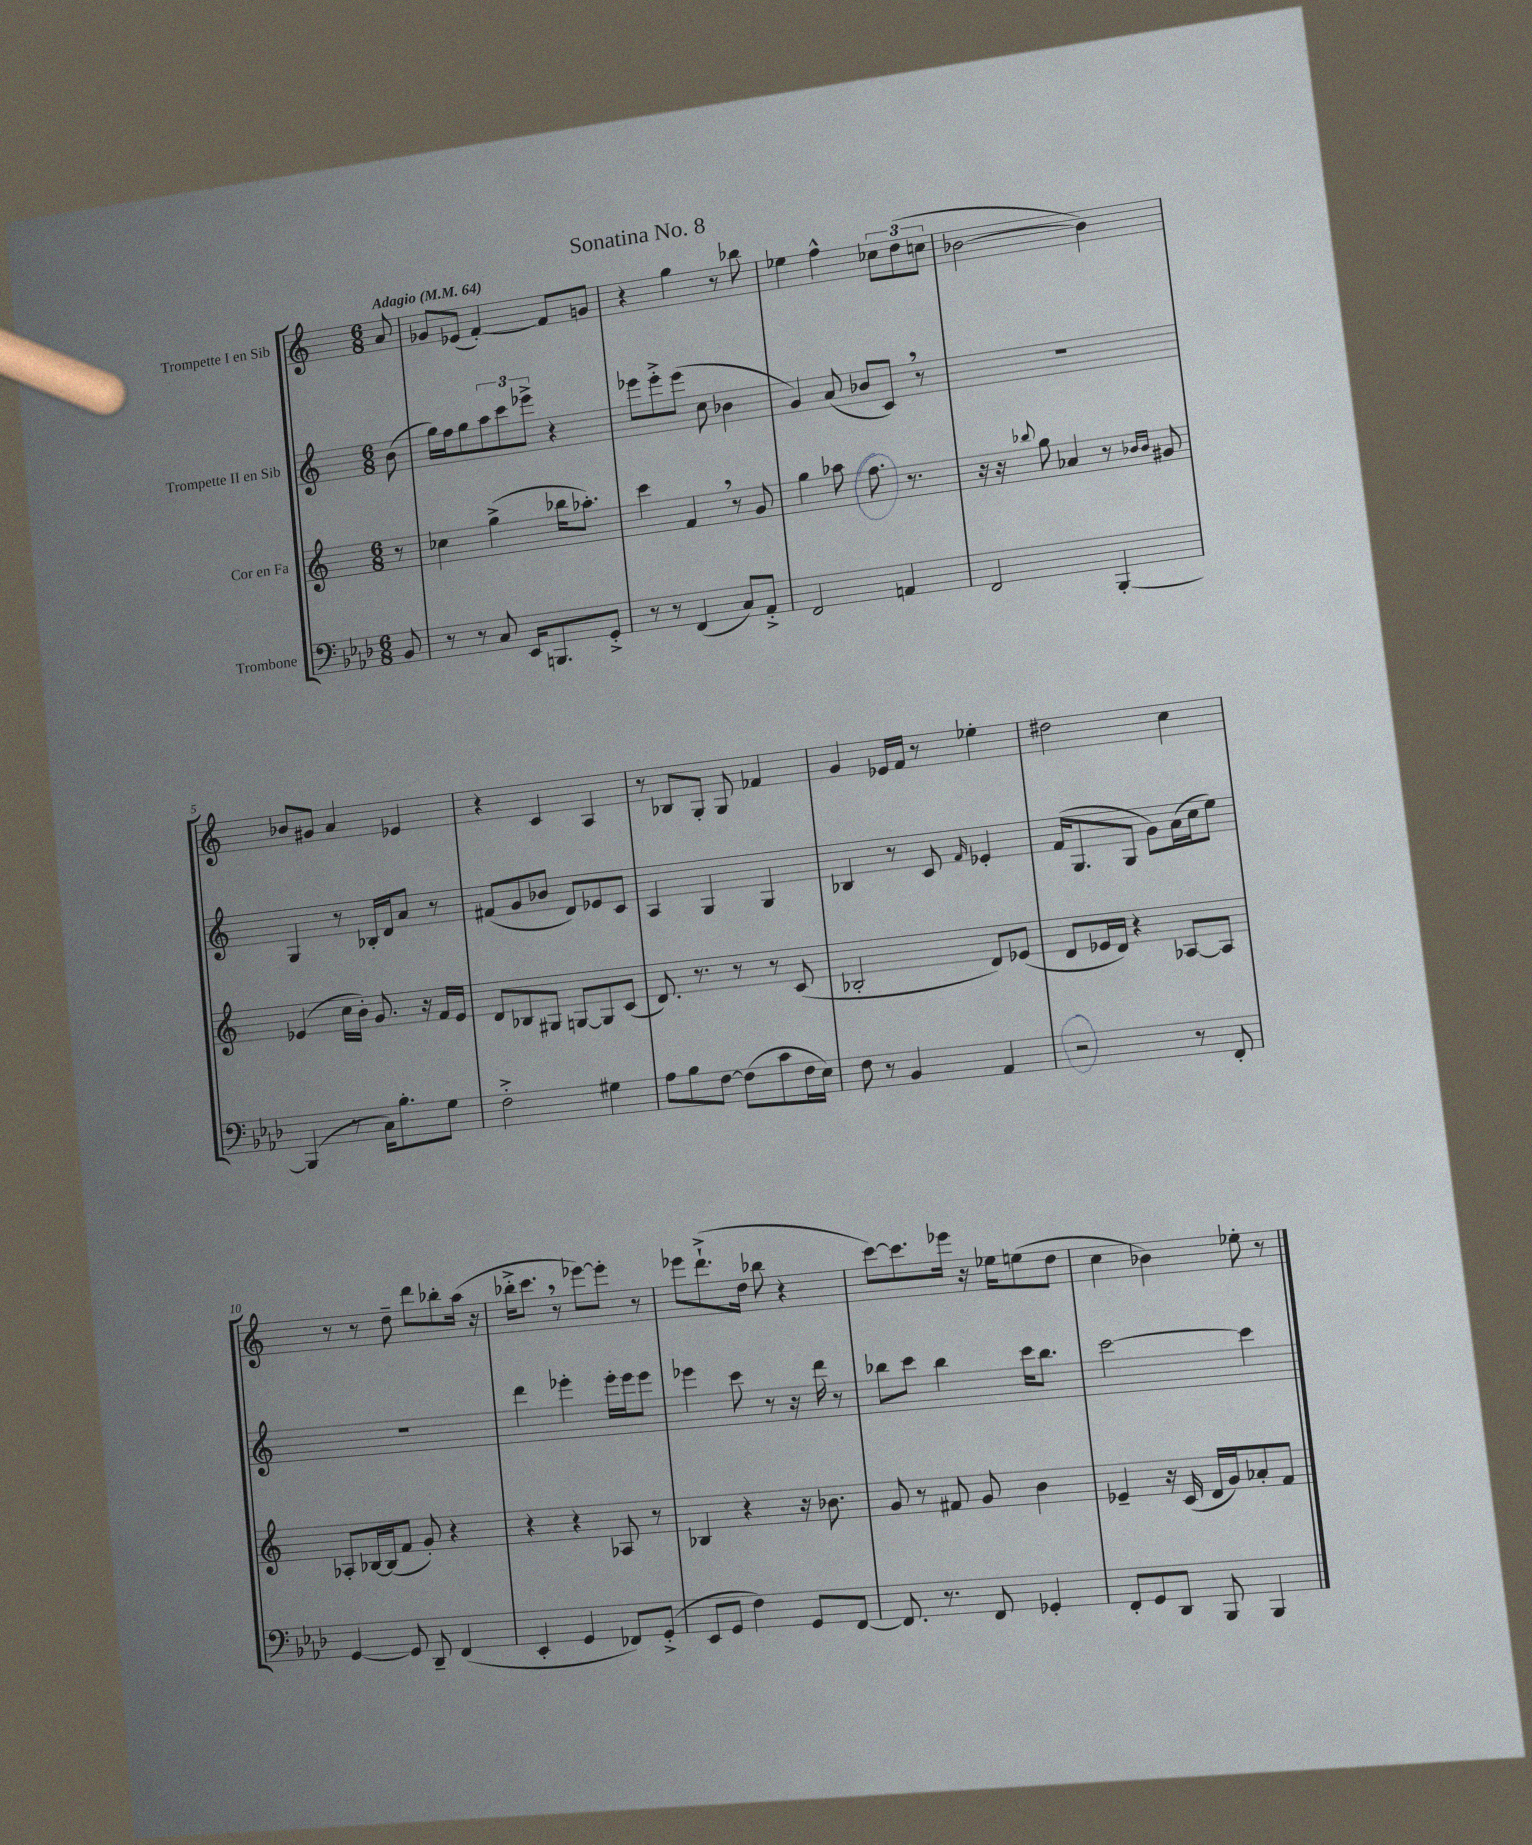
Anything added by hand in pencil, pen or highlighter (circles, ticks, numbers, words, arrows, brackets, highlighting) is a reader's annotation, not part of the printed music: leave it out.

**kern	**kern	**kern	**kern
*part4	*part3	*part2	*part1
*staff4	*staff3	*staff2	*staff1
*I"Trombone	*I"Cor en Fa	*I"Trompette II en Sib	*I"Trompette I en Sib
*clefF4	*clefG2	*clefG2	*clefG2
*k[b-e-a-d-]	*k[]	*k[]	*k[]
*M6/8	*M6/8	*M6/8	*M6/8
*MM64	*MM64	*MM64	*MM64
=	=	=	=
!	!	!	!LO:TX:a:B:t=Adagio
8BB-/	8r	(8b\	8a/
=1	=1	=1	=1
8r	4cc-X\	16gg\LL)	8g-X/L
.	.	16ff\J	.
8r	.	8gg\	(8e-X/J
8C/	(4gg^\	12aa\	[4f'/)
.	.	12ccc\	.
16EE-/KL	.	.	.
.	.	12eee-X^\J	.
8.BBBn/	.	.	.
.	16bb-X\KL	4r	8f/L]
.	8.aa-X'\J)	.	.
8GG'^/J	.	.	8gn/J
=2	=2	=2	=2
8r	4ccc\	8eee-X\L	4r
8r	.	8eee-'^\	.
(4FF/	4f,/	(8eee-\J	4gg\
.	.	8cc\	.
8C/L)	8r	4b-X\	8r
8AA-'^/J	8g/	.	8bb-X\
=3	=3	=3	=3
2FF/	4gg\	4g/)	4ee-X\
.	8aa-X\	(8a/	4ff^^\
.	8.ff\	8b-X/L	.
4AAn/	.	8c,/J)	12cc-X\L
.	8.r	.	.
.	.	.	(12dd\
.	.	8r	.
.	.	.	12ccn\J
=4	=4	=4	=4
2FF/	16r	2.r	[2b-X\
.	16r	.	.
.	8qqbb-X/	.	.
.	8gg\	.	.
.	4a-X/	.	.
[4BBB-'/	8r	.	4b-\])
.	16qqb-X/LL	.	.
.	16qqb-/JJ	.	.
.	8g#X/	.	.
!!LO:LB:g=z
=5	=5	=5	=5
(4BBB-/]	(4e-X/	4G/	8b-X/L
.	.	.	8g#X/J
8r	16cc\LL	8r	4a/
.	16b'\JJ)	.	.
16C\KL)	8.g/	16B-X'/LL	.
8.B-'\	.	16d/J	.
.	.	8a/J	4e-X/
.	16r	.	.
8G\J	16f/LL	8r	.
.	16e-/JJ	.	.
=6	=6	=6	=6
2F'^\	8d/L	(8f#X/L	4r
.	8B-X/	8g/	.
.	8G#X/J	8b-X/J	4c/
.	[8Gn/L	8d/L)	.
4G#X\	8G/]	8e-X/	4A/
.	(8c/J	8c/J	.
=7	=7	=7	=7
8A-\L	8.d/)	4A/	8r
8B-\	.	.	8B-X/L
.	8.r	.	.
[8F\J	.	4G/	8G'/J
(8F\L]	8r	.	8G/
8c\	8r	4G/	4f-X/
16F\L	(8c/	.	.
16E-\JJ)	.	.	.
=8	=8	=8	=8
8F\	2B-X'/	4B-X/	4g/
8r	.	.	.
4BB-/	.	8r	16e-X/LL
.	.	.	16f/JJ
.	.	8c/	8r
.	.	16qqf/	.
4AA-/	8d/L)	4e-X'/	4ee-X'\
.	(8e-X/J	.	.
=9	=9	=9	=9
2r	8d/L	(16f/KL	2dd#X\
.	.	8.G/	.
.	16e-X/L	.	.
.	16d/JJ)	.	.
.	4r	8G/J	.
.	.	8g\L)	.
8r	[8A-X/L	(16a\L	4cc\
.	.	16cc\J	.
8FF'/	8A-/J]	8ee\J)	.
!!LO:LB:g=z
=10	=10	=10	=10
[4GG/	8A-X'/L	2.r	8r
.	[16B-X/L	.	8r
.	(16B-/J]	.	.
8GG/]	8f/J	.	8dd~\
8DD-~/	8g'/)	.	8ddd\L
(4FF/	4r	.	8bb-X'\
.	.	.	(16aa\Jk
.	.	.	16r
=11	=11	=11	=11
4EE-'/	4r	4ddd\	16bb-X'^\KL
.	.	.	8.ccc,\J
4GG/	4r	4eee-X'\	8r
.	.	.	[8eee-X\L)
8FF-X/L)	8A-X/	16eee-'\LL	8eee-'\J]
.	.	16eee-\J	.
(8GG'^/J	8r	8eee-\J	8r
=12	=12	=12	=12
8EE-/L	4B-X/	4eee-X\	8eee-X\L
8GG/J	.	.	(8.ddd`^\
4F\)	4r	8ccc\	.
.	.	.	16dd\Jk
.	.	8r	8bb-X\
8GG/L	16r	16r	4r
.	8.b-X\	16ddd\	.
[8FF/J	.	8r	.
=13	=13	=13	=13
8.FF/]	8g/	8bb-X\L	[8ccc\L)
.	8r	8ccc\J	8.ccc\]
8.r	.	.	.
.	8f#X/	4bb-\	.
.	.	.	16eee-X\Jk
8FF/	8g/	.	16r
.	.	.	16ee-X\KL
4GG-X'/	4b\	16ccc\KL	(8een\
.	.	8.bb-\J	.
.	.	.	8dd\J
=14	=14	=14	=14
8FF'/L	4e-X~/	[2ccc\	4cc\
8GG/	.	.	.
8DD-/J	16r	.	4b-X\)
.	(16c/	.	.
8BBB-/	16d/LL	.	.
.	16g/J)	.	.
4BBB-/	8a-X'/	4ccc\]	8ee-X'\
.	8f/J	.	8r
==	==	==	==
*-	*-	*-	*-
